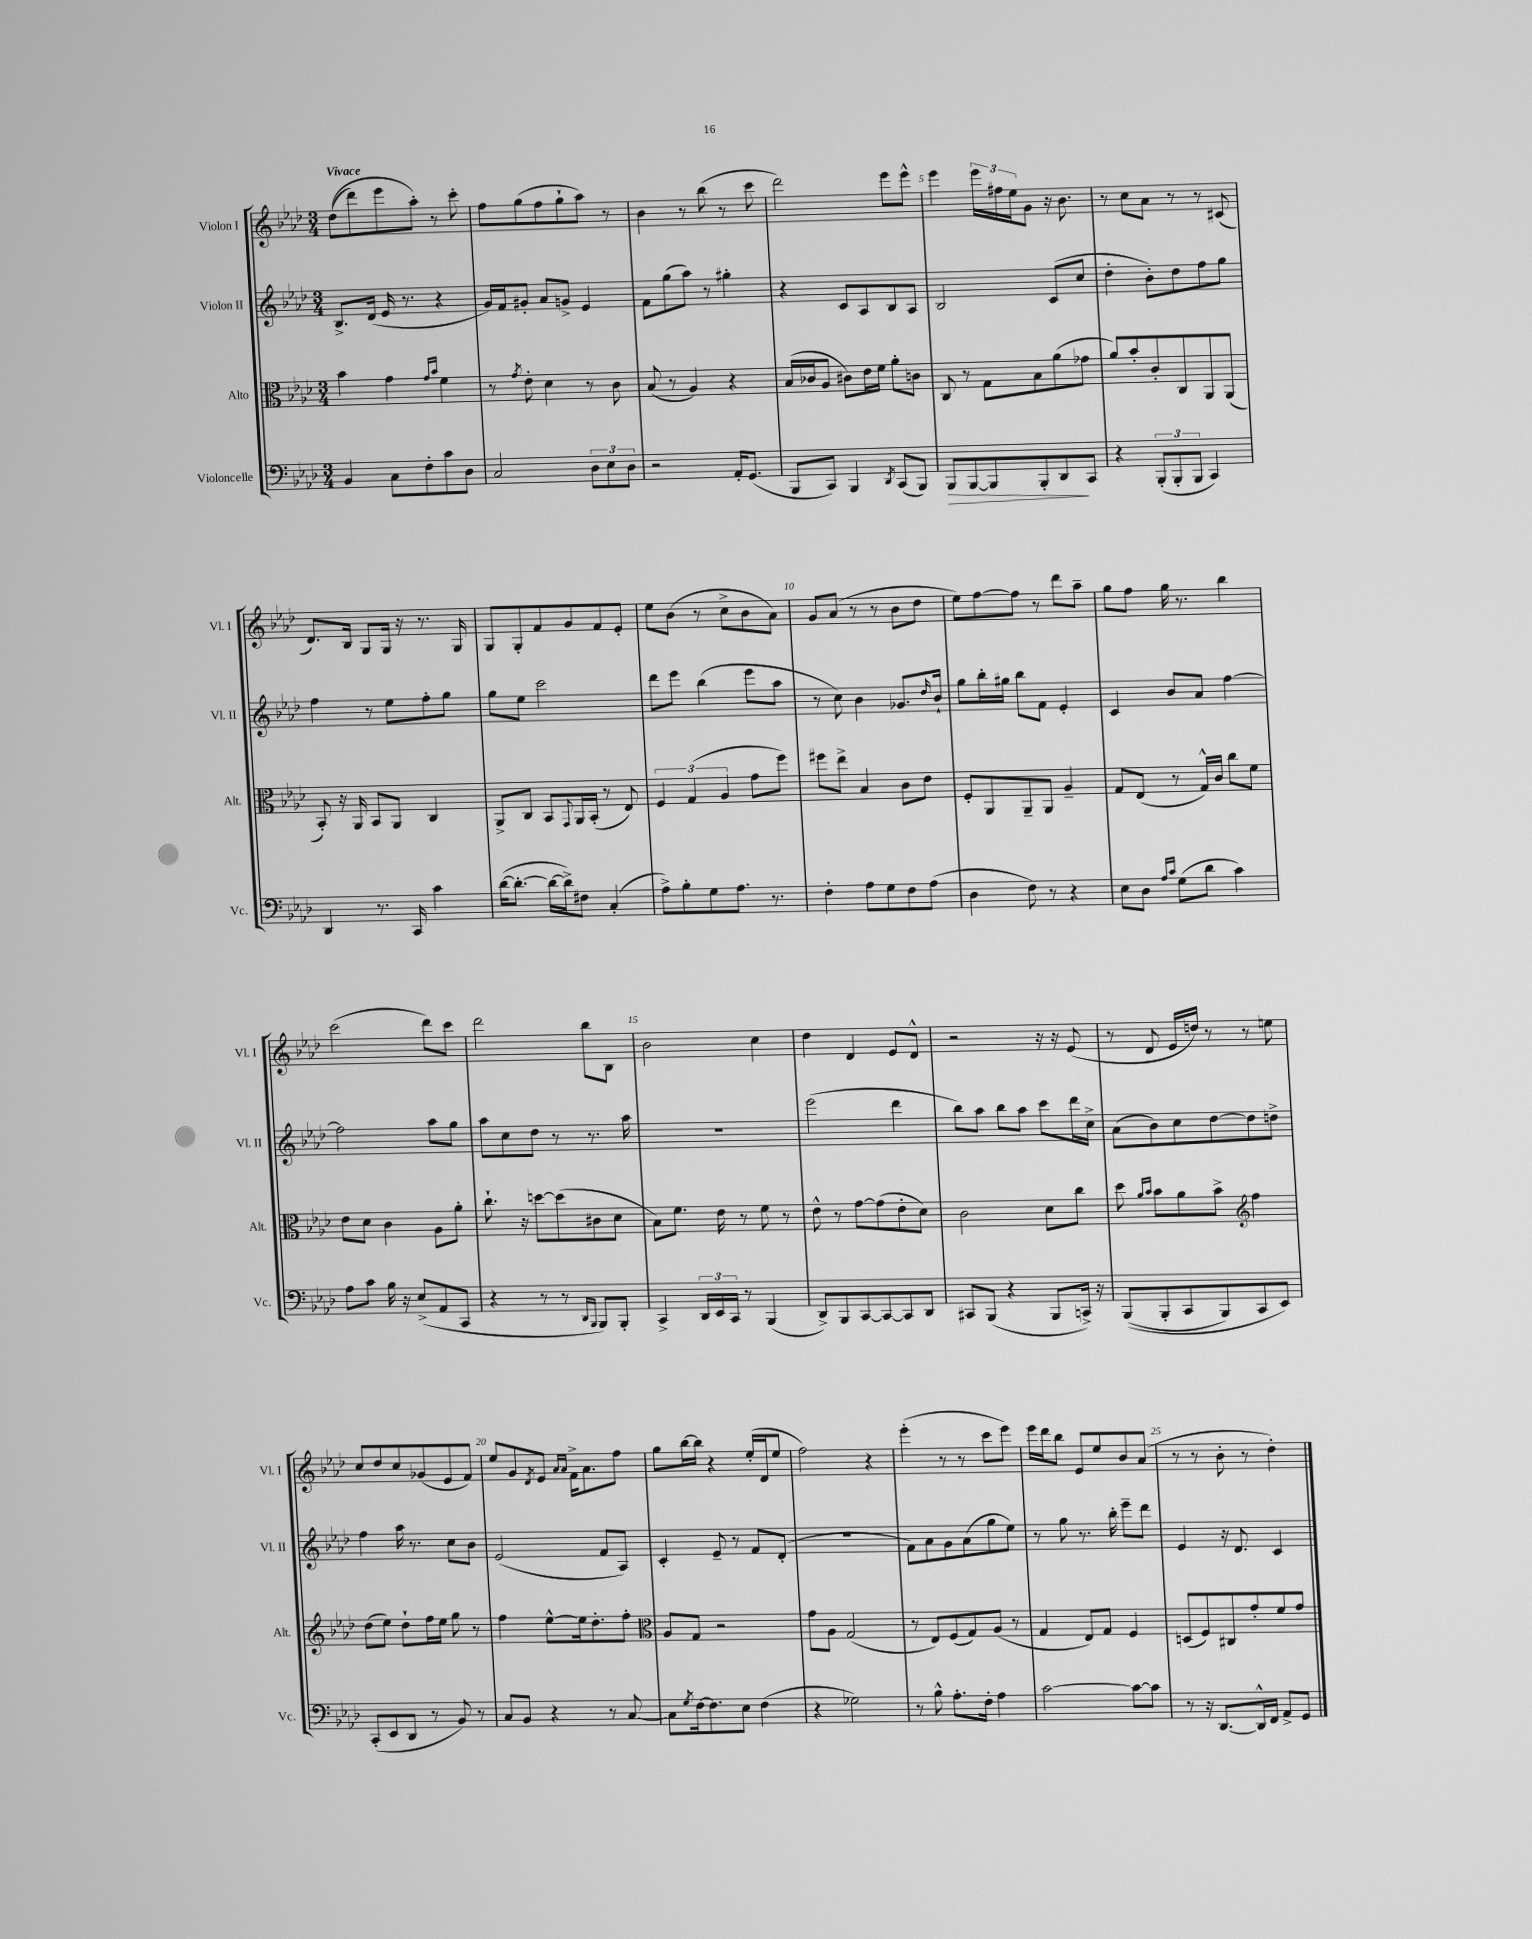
<<
\new StaffGroup <<
\new Staff = "s0" \with { instrumentName = "Violon I" shortInstrumentName = "Vl. I" } {
    \clef treble \key aes \major \numericTimeSignature \time 3/4 \tempo "Vivace"
    des''8(\( des'''8) ees'''8 aes''8-.\) r8 c'''8-. |
    f''8 g''8( f''8 g''8-! aes''8) r8 |
    bes'4 r8 bes''8( r8 c'''8 |
    des'''2) ees'''8 ees'''8-^ |
    ees'''4 \tuplet 3/2 { ees'''16 fis''16 ees''16 } g'8 r16 bes'8. |
    r8 c''8 aes'8 r8 r8 cis'8( |
    des'8.) bes16 g8 g16 r16 r8. g16 |
    g8 g8-. f'8 g'8 f'8 ees'8-. |
    ees''8 bes'8( r8 c''8-> bes'8 aes'8) |
    g'8 aes'8( r8 r8 bes'8 des''8 |
    ees''8) f''8~ f''8 r8 des'''8 aes''8-- |
    g''8 f''8 g''16 r8. bes''4 |
    c'''2( des'''8) c'''8 |
    des'''2 bes''8 bes8 |
    bes'2 c''4 |
    des''4 des'4 ees'8 des'8-^ |
    r2 r16 r16 ees'8( |
    r8 des'8 ees'16 d''16) r8 r8 e''8 |
    c''8 des''8 c''8 ges'8( ees'8 f'8) |
    ees''8 g'8 \acciaccatura { des'8 } ees'8 \grace { aes'16 aes'16 } f'16-> aes'8. f''8 |
    g''8 bes''16~ bes''16 r4 ees''16-.( des'16 ees''8 |
    f''2) r4 |
    ees'''4-.( r8 r8 c'''8 ees'''8) |
    ees'''16 des'''16 bes''8 ees'8 ees''8 bes'8 aes'8( |
    r8 r8 bes'8-. r8 des''4-.) \bar "|." |
}
\new Staff = "s1" \with { instrumentName = "Violon II" shortInstrumentName = "Vl. II" } {
    \clef treble \key aes \major \numericTimeSignature \time 3/4
    bes8.-> des'16( ees'16 r8. r4 |
    g'16) f'16 gis'8-. aes'8 g'8-> ees'4 |
    f'8 g''8( aes''8) r8 gis''4-. |
    r4 c'8 aes8 bes8 aes8 |
    bes2 c'8( c''8 |
    des''4-. bes'8-.) des''8 f''8 g''8 |
    f''4 r8 ees''8 f''8-. g''8 |
    g''8 ees''8 c'''2 |
    des'''8 ees'''8 bes''4( ees'''8 aes''8 |
    r8 c''8) bes'4 ges'8. \grace { des''16 } bes'16-! |
    g''8 bes''16-. gis''16 bes''8 f'8 ees'4-. |
    c'4 bes'8 aes'8 f''4~ |
    f''2 aes''8 g''8 |
    aes''8 c''8 des''8 r8 r8. aes''16 |
    R2. |
    ees'''2( des'''4 |
    bes''8) aes''8 bes''8 aes''8 c'''8 des'''16 c''16-> |
    aes'8( bes'8) c''8 des''8~ des''8 d''8-> |
    f''4 aes''16 r8. c''8 bes'8 |
    ees'2( f'8 aes8) |
    c'4-. ees'8-- r8 f'8 des'8-.( |
    R2. |
    f'8) aes'8 g'8 aes'8( g''8 ees''8) |
    r8 g''8 r8. bes''16-. ees'''8-- des'''8 |
    ees'4 r16 des'8. c'4 \bar "|." |
}
\new Staff = "s2" \with { instrumentName = "Alto" shortInstrumentName = "Alt." } {
    \clef alto \key aes \major \numericTimeSignature \time 3/4
    bes'4 g'4 \grace { g'16 bes'16 } f'4 |
    r8 \acciaccatura { g'8 } ees'8-. des'4 r8 c'8 |
    bes8( r8 aes4) r4 |
    bes16( ces'16 aes8 cis'8) ees'16 f'16 aes'8-. c'8 |
    c8 r8 g8 bes8 aes'8( ges'8 |
    aes'8) bes'8-. c'8-. c8 aes,8 aes,8( |
    bes,8-.) r16 aes,16 bes,8 aes,8 c4 |
    aes,8-> c8 bes,8 \appoggiatura { g,8 } aes,16 bes,16-.( r8 ees8) |
    \tuplet 3/2 { f4 g4( aes4 } g'8 f''8) |
    fis''8 ees''8-> bes4 c'8 ees'8 |
    f8-. aes,8 aes,8-- aes,8 aes4-- |
    g8 ees8( r8 g16-^) c'16 c''8 f'8 |
    ees'8 des'8 c'4 aes8 aes'8-. |
    c''8.-! r16 d''8~ d''8( cis'8 des'8 |
    bes8) f'8. ees'16 r8 f'8 r8 |
    ees'8-^ r8 g'8~ g'8( ees'8-. des'8) |
    c'2 des'8 c''8 |
    des''8 \grace { aes'16 bes'16 } bes'8 aes'8 bes'8-> \clef treble f''4 |
    des''8( ees''8) des''8-! f''16 ees''16 g''8 r8 |
    f''4 ees''8~-^ ees''16 des''8.-. f''8-. |
    \clef alto aes8 g8 r2 |
    g'8 aes8 g2( |
    r8 ees8) f8( g8) aes8( r8 |
    g4 ees8) g8 f4 |
    d8( f8) cis8 g'8-. f'8 g'8 \bar "|." |
}
\new Staff = "s3" \with { instrumentName = "Violoncelle" shortInstrumentName = "Vc." } {
    \clef bass \key aes \major \numericTimeSignature \time 3/4
    bes,4 c8 f8-. c'8 des8 |
    c2 \tuplet 3/2 { des8 ees8 des8 } |
    r2 aes,16-. g,8.( |
    bes,,8 c,8) bes,,4 \acciaccatura { des,8 } c,8( bes,,8) |
    bes,,8\> bes,,8~ bes,,8 bes,,8-. des,8\! c,8 |
    r4 \tuplet 3/2 { bes,,8-.( bes,,8-. bes,,8 } c,4) |
    des,4 r8. c,16 c'4 |
    des'16~( des'8.~-. des'16~ des'16->) fis8 c4-.( |
    aes8->) bes8-. g8 aes8. r8. |
    f4-. aes8 g8 f8 aes8( |
    des4 f8) r8 r4 |
    ees8 des8 \grace { aes16 c'16 } g8( des'8 c'4) |
    aes8 c'8 bes16 r16 ees8->( aes,8 c,8 |
    r4 r8 r8 \grace { des,16 bes,,16 } bes,,8) bes,,8-. |
    c,4-> \tuplet 3/2 { des,16 ees,16 c,16 } r8 bes,,4( |
    des,8->) bes,,8 c,8~ c,8~ c,8 des,8 |
    cis,8 bes,,8( r4 bes,,8 c,16->) r16 |
    bes,,8(\( bes,,8-. c,8 bes,,8) c,8 ees,8\) |
    c,8-.( ees,8 des,8 r8 bes,8) r8 |
    c8 bes,8 r4 r8 c8~ |
    c8 \acciaccatura { g8 } f16~ f8. ees8 f4( |
    r4 ges2) |
    r8 bes8-^ aes8.-. f16-. aes4 |
    c'2~ c'8~ c'8 |
    r8 r16 des,8.~ des,16-^ f,16 aes,8-> g,8 \bar "|." |
}
>>
>>
\layout { \context { \Score \override BarNumber.break-visibility = ##(#f #t #t) barNumberVisibility = #(every-nth-bar-number-visible 5) } }
